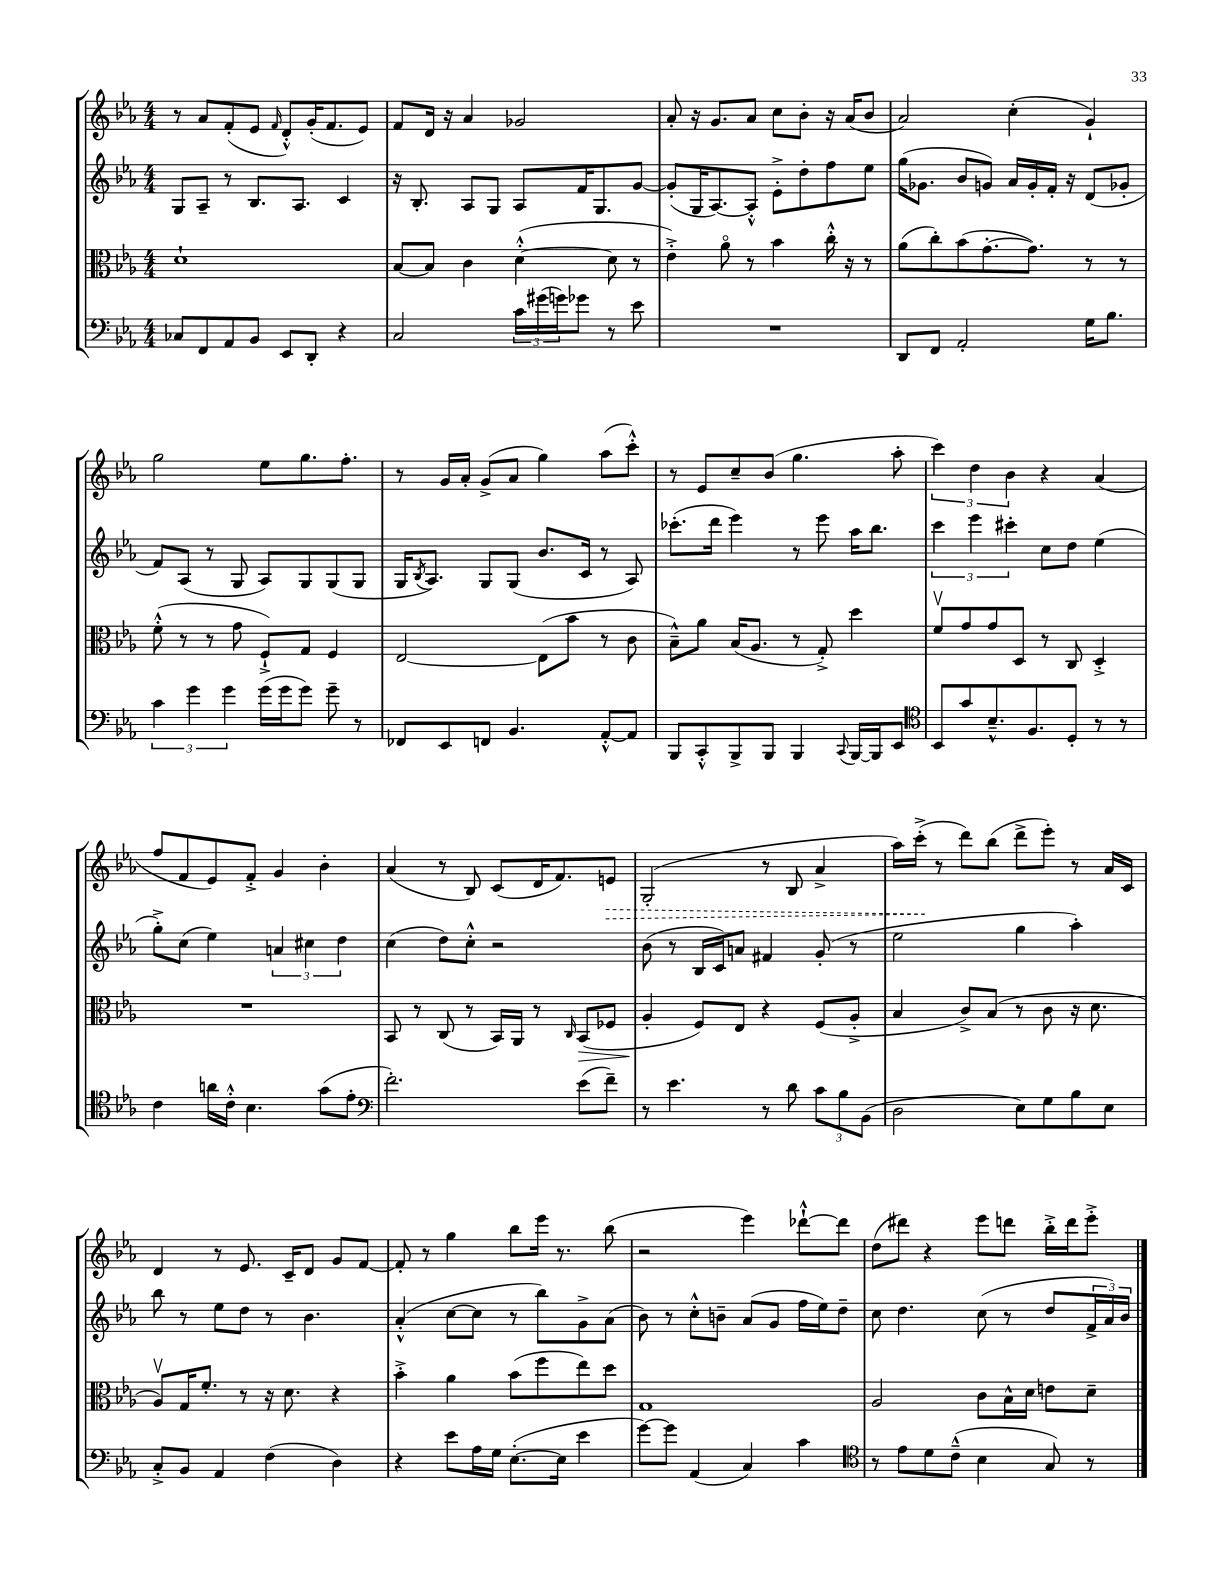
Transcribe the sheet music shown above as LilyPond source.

<<
\new StaffGroup <<
\new Staff = "s0" {
    \clef treble \key ees \major \numericTimeSignature \time 4/4
    r8 aes'8 f'8-.( ees'8 \grace { f'16 } d'8-.-^) g'16-.( f'8. ees'8) |
    f'8 d'16 r16 aes'4 ges'2 |
    aes'8-. r16 g'8. aes'8 c''8 bes'8-. r16 aes'16( bes'8 |
    aes'2) c''4-.( g'4-!) |
    g''2 ees''8 g''8. f''8.-. |
    r8 g'16 aes'16-. g'8->( aes'8 g''4) aes''8( c'''8-.-^) |
    r8 ees'8 c''8-- bes'8( g''4. aes''8-. |
    \tuplet 3/2 { c'''4) d''4 bes'4 } r4 aes'4( |
    f''8 f'8 ees'8) f'8-.-> g'4 bes'4-. |
    aes'4( r8 bes8) c'8( d'16 f'8.) \once \override Hairpin.style = #'dashed-line e'8\> |
    g2-.( r8 bes8 aes'4-> |
    aes''16) c'''16-.->\!( r8 d'''8) bes''8( d'''8-> ees'''8-.) r8 aes'16 c'16 |
    d'4 r8 ees'8. c'16-- d'8 g'8 f'8~ |
    f'8-. r8 g''4 bes''8 ees'''16 r8. bes''8( |
    r2 ees'''4) des'''8~-!-^ des'''8 |
    d''8( dis'''8) r4 ees'''8 d'''8 bes''16-.-> d'''16 ees'''8-.-> \bar "|." |
}
\new Staff = "s1" {
    \clef treble \key ees \major \numericTimeSignature \time 4/4
    g8 aes8-- r8 bes8. aes8. c'4 |
    r16 bes8.-. aes8 g8 aes8 f'16 g8. g'8~ |
    g'8-.( g16 aes8.~) aes8-.-^ ees'8-.-> d''8-. f''8 ees''8 |
    g''16( ges'8. bes'8 g'8) aes'16 g'16-. f'16-. r16 d'8( ges'8-. |
    f'8) aes8( r8 g8 aes8) g8 g8( g8 |
    g16 \acciaccatura { bes8 } aes8.) g8 g8( bes'8. c'16 r8 aes8) |
    ces'''8.-.( d'''16 ees'''4) r8 ees'''8 aes''16 bes''8. |
    \tuplet 3/2 { c'''4 ees'''4 cis'''4-. } c''8 d''8 ees''4( |
    g''8-.->) c''8( ees''4) \tuplet 3/2 { a'4 cis''4 d''4 } |
    c''4( d''8) c''8-.-^ r2 |
    bes'8( r8 bes16 c'16) a'8 fis'4 g'8-.( r8 |
    ees''2 g''4 aes''4-.) |
    bes''8 r8 ees''8 d''8 r8 bes'4. |
    aes'4-.-^( c''8~ c''8 r8 bes''8) g'8-> aes'8( |
    bes'8) r8 c''8-.-^ b'8-- aes'8( g'8 f''16 ees''16) d''8-- |
    c''8 d''4. c''8( r8 d''8 \tuplet 3/2 { f'16-> aes'16) bes'16 } \bar "|." |
}
\new Staff = "s2" {
    \clef alto \key ees \major \numericTimeSignature \time 4/4
    d'1-! |
    bes8~ bes8 c'4 d'4~-.-^( d'8 r8 |
    ees'4-.->) aes'8\flageolet r8 bes'4 c''16-.-^ r16 r8 |
    aes'8( c''8-.) bes'8( g'8.~-. g'8.) r8 r8 |
    f'8-.-^( r8 r8 g'8 f8-!->) g8 f4 |
    ees2~ ees8( bes'8 r8 c'8 |
    bes8---^) aes'8 bes16( aes8. r8 g8-.->) d''4 |
    f'8\upbow g'8 g'8 d8 r8 c8 d4-.-> |
    R1 |
    bes,8 r8 c8( r8 bes,16) aes,16 r8 \grace { c16 } bes,8\>( fes8 |
    aes4-.\! f8) ees8 r4 f8( aes8-.-> |
    bes4 c'8->) bes8( r8 c'8 r16 d'8. |
    aes8\upbow) g16 f'8.-. r8 r16 d'8. r4 |
    bes'4-.-> aes'4 bes'8( f''8 ees''8) d''8 |
    g1 |
    aes2 c'8 bes16-^ d'16 e'8 d'8-- \bar "|." |
}
\new Staff = "s3" {
    \clef bass \key ees \major \numericTimeSignature \time 4/4
    ces8 f,8 aes,8 bes,8 ees,8 d,8-. r4 |
    c2 \tuplet 3/2 { c'16 gis'16( g'16) } ges'8 r8 ees'8 |
    R1 |
    d,8 f,8 aes,2-. g16 bes8. |
    \tuplet 3/2 { c'4 g'4 g'4 } g'16( g'16 g'8) g'8-- r8 |
    fes,8 ees,8 f,8 bes,4. aes,8~-.-^ aes,8 |
    bes,,8 c,8-.-^ bes,,8-> bes,,8 bes,,4 \appoggiatura { c,8 } bes,,16~ bes,,16 ees,8 |
    \clef tenor bes,8 g'8 bes8.---^ f8. d8-. r8 r8 |
    c'4 a'16 c'16-.-^ bes4. g'8( ees'8-. |
    \clef bass f'2.-.) ees'8( f'8--) |
    r8 ees'4. r8 d'8 \tuplet 3/2 { c'8 bes8 bes,8( } |
    d2 ees8) g8 bes8 ees8 |
    c8-.-> bes,8 aes,4 f4( d4) |
    r4 ees'8 aes16 g16 ees8.~-.( ees16 ees'4 |
    g'8~) g'8 aes,4( c4) c'4 |
    \clef tenor r8 ees'8 d'8 c'8---^( bes4 g8) r8 \bar "|." |
}
>>
>>
\layout { \context { \Score \remove "Bar_number_engraver" } }
